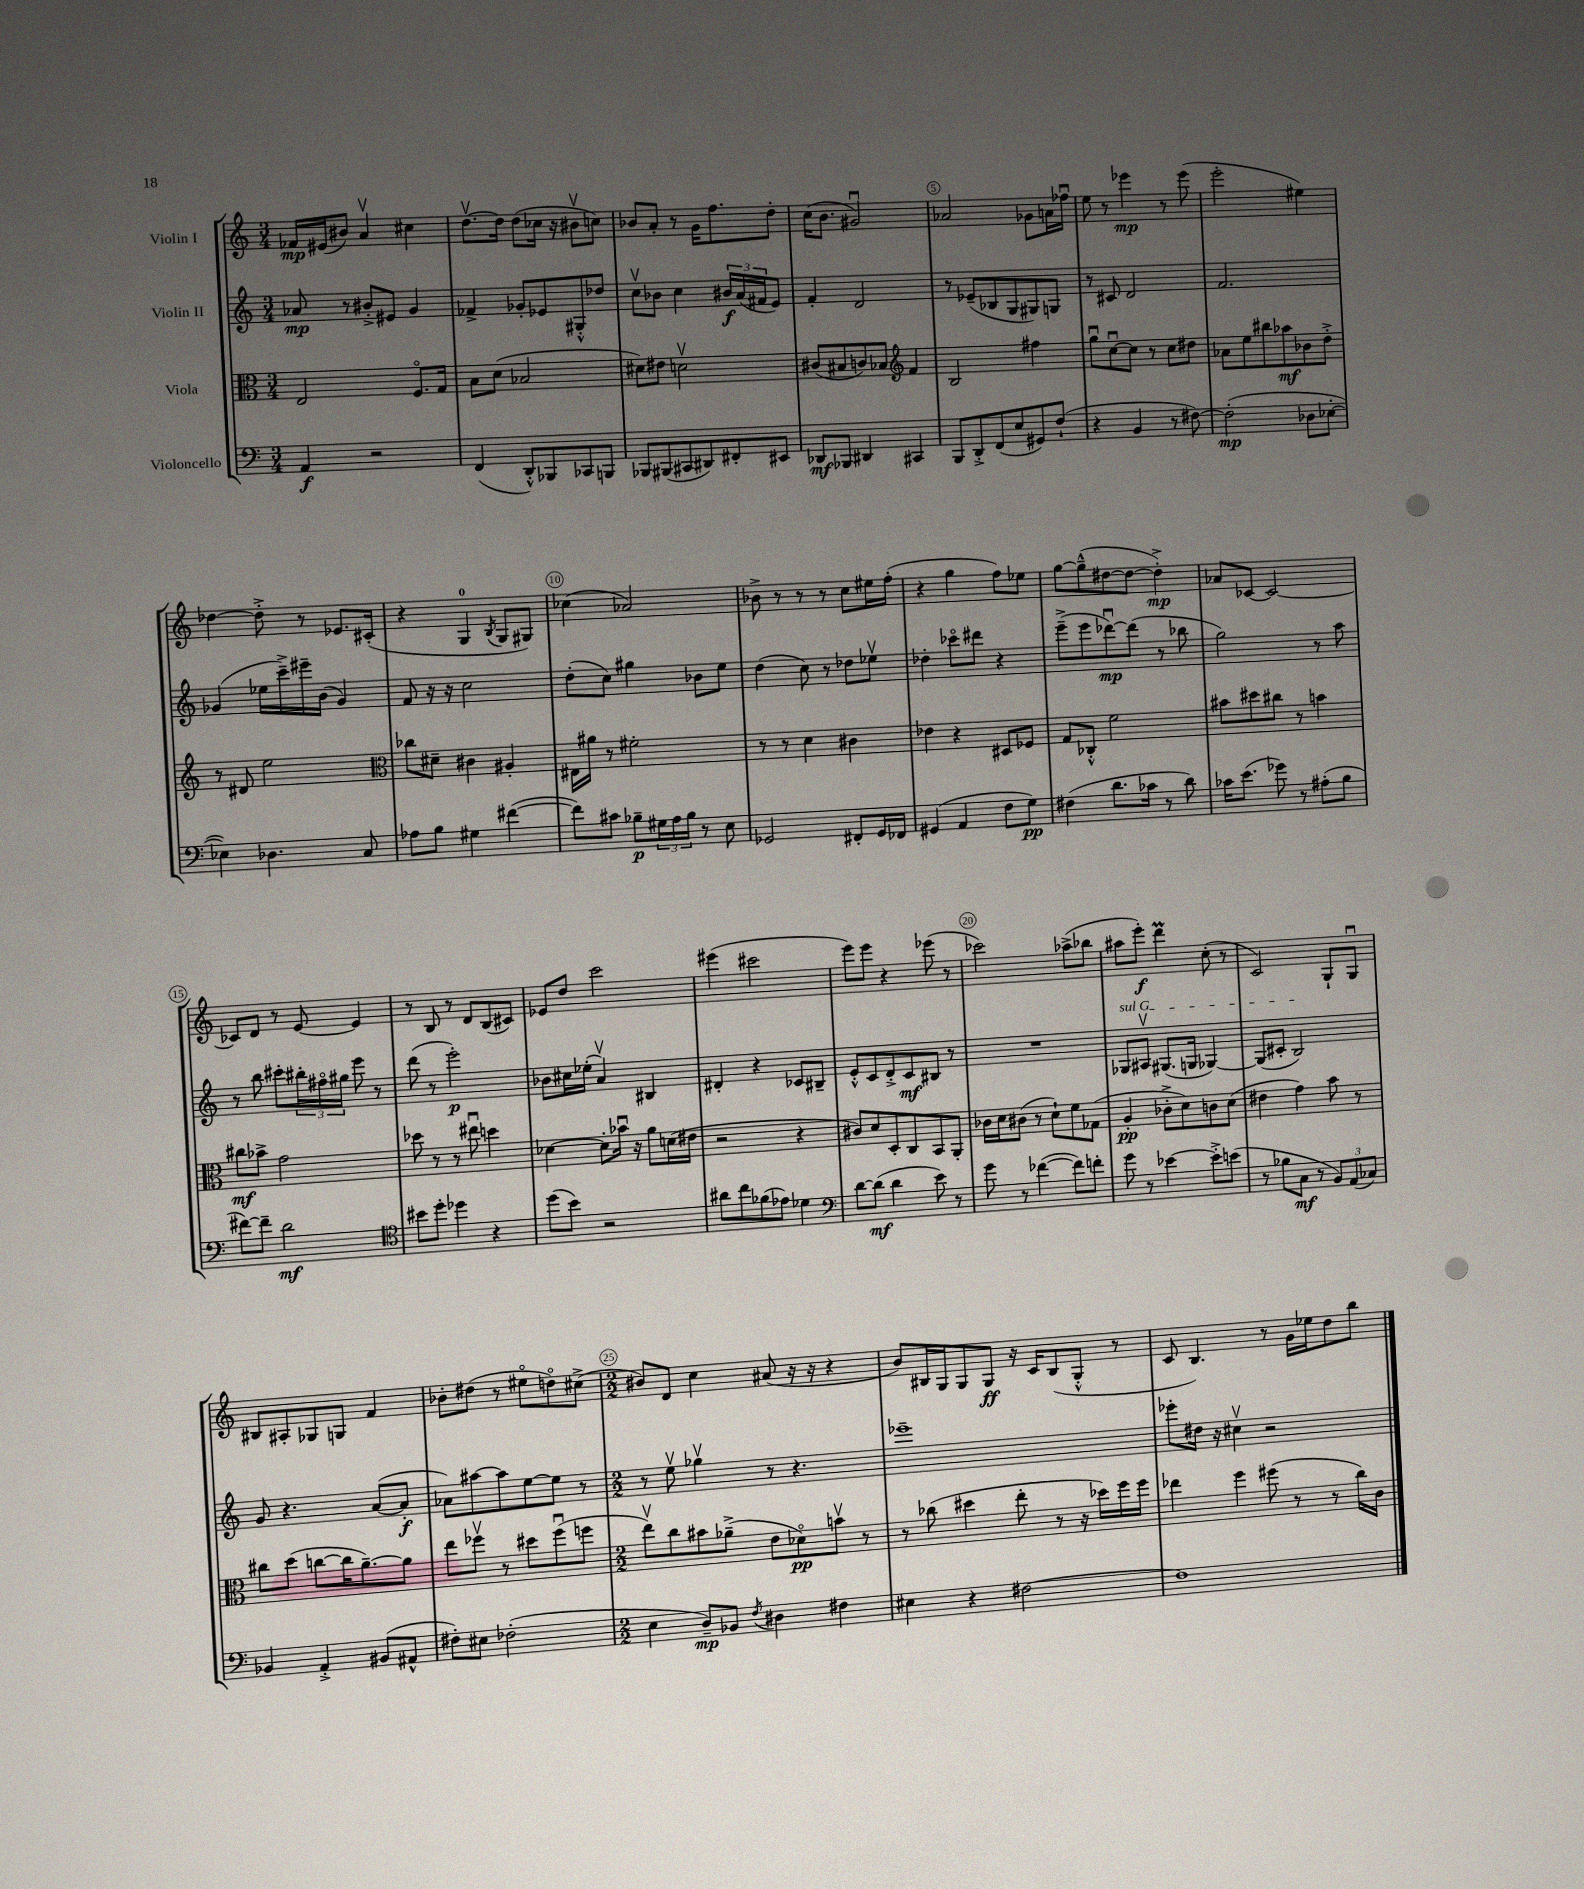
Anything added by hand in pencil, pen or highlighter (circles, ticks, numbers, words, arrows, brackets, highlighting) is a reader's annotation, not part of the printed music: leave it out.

**kern	**kern	**kern	**kern
*staff4	*staff3	*staff2	*staff1
*clefF4	*clefC3	*clefG2	*clefG2
*k[]	*k[]	*k[]	*k[]
*M3/4	*M3/4	*M3/4	*M3/4
4AA	2E	8a-	16f-
.	.	.	(16e#
.	.	8r	8b#)
2r	.	8b#'^	4av
.	.	8e#	.
.	8.Fo	4g	4cc#
.	16G	.	.
=	=	=	=
(4FF	8B	4f-^	[8.ddv
.	(8d	.	.
.	.	.	16dd]
8DD'^^)	2B-	8g-'	(8dd
8BBB-	.	8e-	16cc-
.	.	.	16r
8CC-	.	8G#'^^	8b#v
8BBB	.	8dd-	8cc)
=	=	=	=
8BBB-	8d#)	8ccv	8b-
(8BBB#	8e#	8b-	8a'
8CC#	2dv	4cc	8r
8DD#)	.	.	16g
.	.	.	8.ff
8FF#'	.	24b#	.
.	.	(24a	.
.	.	24f#	.
8EE#	.	8e)	8dd'
=	=	=	=
8DD-	(8c#	4f'	(16cc
.	.	.	8.b
8BBB-	8B#	.	.
4DD#	8c)	2d	2g#u)
.	8B-	.	.
*	*clefG2	*	*
4CC#	4f	.	.
=	=	=	=
8BBB	2B	8r	2a-
8DD'^	.	(8e-~	.
(8FF	.	8B-	.
8E	.	8G	.
8GG#)	4ff#	8G#)	8g-
(8F`	.	8G	16a
.	.	.	16ff-u
=	=	=	=
4r	8ggu	8r	8ee
.	[8ccu	8c#	8r
4BB	8cc]	2d	4eee-
.	8r	.	.
8r	8cc	.	8r
[8F#)	8dd#	.	(8eee-
=	=	=	=
(2F#']	8a-	2.f	2eee'
.	8ee	.	.
.	8bb#	.	.
.	8aa-	.	.
8D-	8b-	.	4ee#)
[8E-'	8dd'^	.	.
=	=	=	=
4E-])	8r	(4g-	[4dd-
.	8d#	.	.
4.D-	2ee	16ee-	8dd-'^]
.	.	16ccc~^)	.
.	.	16eee#~	8r
.	.	(16b	.
.	.	4g-)	8.e-
8C	.	.	.
.	.	.	(16c#'
=	=	=	=
*	*clefC3	*	*
8A-	8cc-	8f	4r
8B	8d#~	16r	.
.	.	16r	.
4G#	4c#	2cc	4G
.	.	.	8qB
([4f#	4A#'	.	8G
.	.	.	8G#)
=	=	=	=
8f#])	16E#	(8dd'	(4cc-
.	16a#	.	.
8c#	8r	8cc)	.
8B-~	2f#'	4gg#	2a-)
24G#	.	.	.
24A	.	.	.
24B-	.	.	.
8r	.	8b-	.
8E	.	8ee	.
=	=	=	=
2GG-	8r	(4dd	8b-^
.	8r	.	8r
.	4d	8cc)	8r
.	.	8r	8r
8FF#'	4c#	8dd-	8cc
16GG-	.	8ee-v	16ee#
16FF-	.	.	(16ff'
=	=	=	=
(4GG#	4e-	4dd-'	4r
4AA	4r	8ccc-o	4gg
.	.	8ddd#	.
8F	8D#	4r	8ff)
8G)	8F-	.	8ee-
=	=	=	=
(4F#	8G	(8eee~^	[8gg
.	8C-'^^	8eee	(8gg~^^]
8.d	2f	[8ddd-u)	[8dd#
.	.	(8ddd-]	8dd#_
16c-	.	.	.
8r	.	8r	4dd#'^])
8d)	.	8bb-	.
=	=	=	=
16c-	8b#	2gg)	8a-
(8.e	.	.	.
.	8dd#	.	[8c-
8g-)	8cc#	.	2c-_
8r	8r	.	.
(8A#'	4b	8r	.
8B	.	8aa	.
=	=	=	=
[8f#)	8cc#	8r	8c-]
8f#~]	8b-^	8bb	8d
2d	2g	8ccc#'	8r
.	.	24bb#'	[8e
.	.	24ff#o	.
.	.	24gg#	.
.	.	8eee	4e]
.	.	8r	.
=	=	=	=
*clefC4	*	*	*
8b#	8dd-	(8ddd	8r
8dd'	8r	8r	8B
4dd-	8r	2eee')	8r
.	8ee#u	.	8d
4r	4dd	.	(8B
.	.	.	8c#)
=	=	=	=
(8dd	[4d-	8b-	8e-
8b)	.	16cc#	8dd
.	.	(16ee-'	.
2r	8d-']	4av)	2ccc
.	16b-u	.	.
.	16r	.	.
.	8a	4B#	.
.	(16d	.	.
.	16e#	.	.
=	=	=	=
8a#	2r	4d#'	(4eee#
8cc	.	.	.
(8f-	.	4r	2ccc#
8e-)	.	.	.
4d-	4r	8c-	.
.	.	8B#~	.
=	=	=	=
*clefF4	*	*	*
[8d	8c#)	8e'^^	8eee)
(8d]	8d	8c	8eee
4d	8D'	8d'^	4r
.	8C	8c	.
8e)	8BB	8B#	(8eee-
8r	8AA'	8r	8r
=	=	=	=
8g	16c-	2.r	2ccc-)
.	16d	.	.
8r	(8c#	.	.
([4f-	8r	.	.
.	8d`)	.	.
8f-])	8f	.	(8aa-^
8f'	(8G-	.	8bb-
=	=	=	=
8g	4A'	8G-	8aa#
8r	.	8A#v	8eee')
[4e-	8c-'^	(8.G#	4ddd
.	8d)	.	.
.	.	16G	.
8e-'^]	8c	[4G-)	(8cc'
(8e	(8d	.	8r
=	=	=	=
8r	4e#	(8G-]	2c)
8B-	.	8c#'	.
8C	4g)	2B)	.
8r	.	.	.
12BB)	8b	.	8G`
(12AA	.	.	.
.	8r	.	8Gu
12C-)	.	.	.
=	=	=	=
4BB-	8cc#	8g	8B#
.	(8dd	4.r	8A#'
4AA'^	[8cc	.	8G-
.	16cc]	.	8G
.	[8.a~)	.	.
(8BB#	.	([8a	4f
8AA#^^	8a]	8a']	.
=	=	=	=
8F#')	8ee	8a-)	8b-'
8E#	8ff-v	[8aa#	(8dd#
(2F-'	8r	8aa#]	8r
.	8dd#	[8ee	8ee#o
.	(8ff-u	8ee]	8ddo)
.	8ff	8r	(8cc#^
=	=	=	=
*M2/2	*M2/2	*M2/2	*M2/2
4E	8eev)	8r	8b#)
.	8cc	8eev	8d
8D~)	8b#	4gg-v	4cc
8BB-	(8a-~^	.	.
8qF	.	.	.
4D#	8e	8r	(8a#
.	8d-o)	4.r	16r
.	.	.	16r
4F#	8bv	.	4r
.	8r	.	.
=	=	=	=
4E#	8r	1eee-~	8b)
.	(8cc-	.	16B#
.	.	.	16G
4r	4dd#	.	8G
.	.	.	8G
[2F#	8ee'	.	16r
.	.	.	16c
.	8r	.	(8B#
.	16r	.	8G'^^
.	16dd-)	.	.
.	16ff	.	8r
.	16ff	.	.
=	=	=	=
1F#]	4ee-	8eee-'	8c
.	.	16dd#	4.B)
.	.	16r	.
.	4ff	4cc#v	.
.	(8ff#	2r	8r
.	8r	.	16g
.	.	.	16ee-
.	8r	.	8dd
.	16cc)	.	8bb
.	16c	.	.
==	==	==	==
*-	*-	*-	*-
